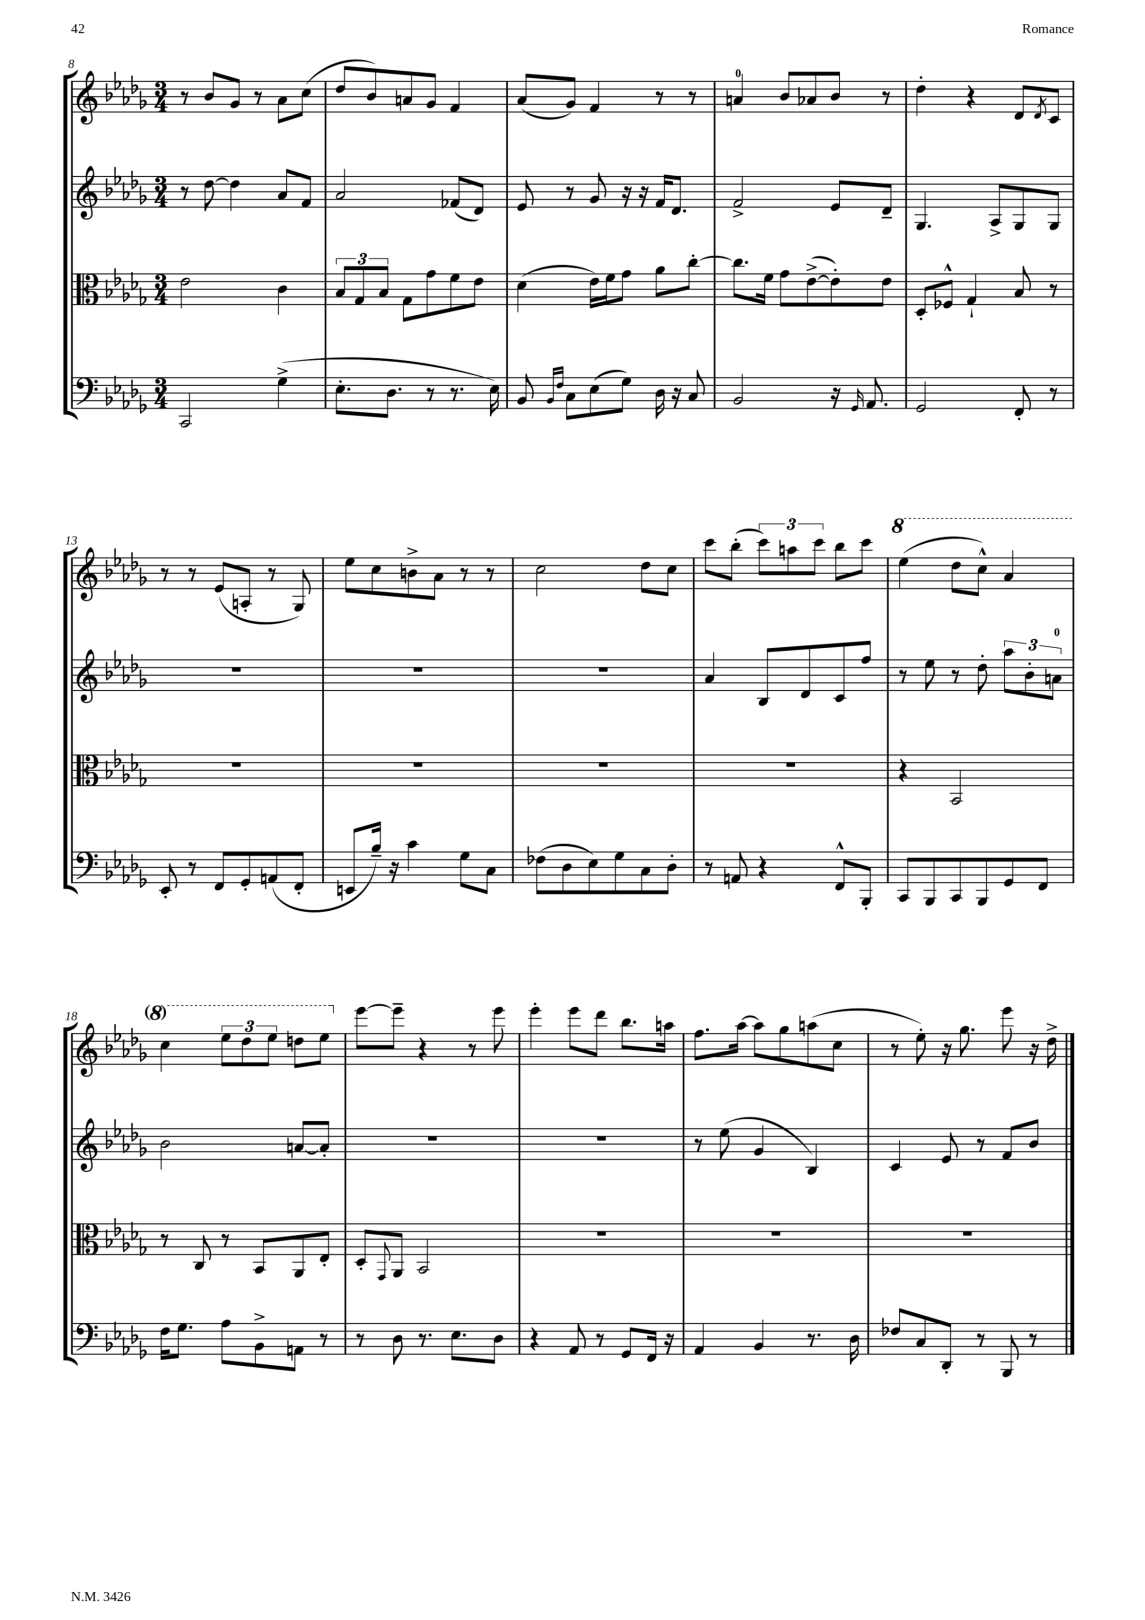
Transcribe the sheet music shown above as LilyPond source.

<<
\new StaffGroup <<
\new Staff = "s0" {
    \clef treble \key des \major \numericTimeSignature \time 3/4
    r8 bes'8 ges'8 r8 aes'8 c''8( |
    des''8 bes'8) a'8 ges'8 f'4 |
    aes'8( ges'8) f'4 r8 r8 |
    a'4-0 bes'8 aes'8 bes'8 r8 |
    des''4-. r4 des'8 \acciaccatura { des'8 } c'8 |
    r8 r8 ees'8( a8-. r8 ges8) |
    ees''8 c''8 b'8-> aes'8 r8 r8 |
    c''2 des''8 c''8 |
    c'''8 bes''8-.( \tuplet 3/2 { c'''8) a''8 c'''8 } bes''8 c'''8 |
    \ottava #1 ees'''4( des'''8 c'''8-^) aes''4 |
    c'''4 \tuplet 3/2 { ees'''8 des'''8 ees'''8 } d'''8 ees'''8 \ottava #0 |
    ees'''8~ ees'''8-- r4 r8 ees'''8 |
    ees'''4-. ees'''8 des'''8 bes''8. a''16 |
    f''8. aes''16~ aes''8 ges''8 a''8( c''8 |
    r8 ees''8-.) r16 ges''8. ees'''8 r16 des''16-> \bar "|." |
}
\new Staff = "s1" {
    \clef treble \key des \major \numericTimeSignature \time 3/4
    r8 des''8~ des''4 aes'8 f'8 |
    aes'2 fes'8( des'8) |
    ees'8 r8 ges'8 r16 r16 f'16 des'8. |
    f'2-> ees'8 des'8-- |
    ges4. aes8-> ges8 ges8 |
    R2. |
    R2. |
    R2. |
    aes'4 bes8 des'8 c'8 f''8 |
    r8 ees''8 r8 des''8-. \tuplet 3/2 { aes''8 bes'8-. a'8-0 } |
    bes'2 a'8~ a'8-. |
    R2. |
    R2. |
    r8 ees''8( ges'4 bes4) |
    c'4 ees'8 r8 f'8 bes'8 \bar "|." |
}
\new Staff = "s2" {
    \clef alto \key des \major \numericTimeSignature \time 3/4
    ees'2 c'4 |
    \tuplet 3/2 { bes8 ges8 bes8 } ges8 ges'8 f'8 ees'8 |
    des'4( ees'16) f'16 ges'8 aes'8 c''8~-. |
    c''8. f'16 ges'8 ees'8~->( ees'8-.) ees'8 |
    des8-. fes8-^ ges4-! bes8 r8 |
    R2. |
    R2. |
    R2. |
    R2. |
    r4 bes,2 |
    r8 c8 r8 bes,8 aes,8 ees8-. |
    des8-. \appoggiatura { ges,8 } aes,8 bes,2 |
    R2. |
    R2. |
    R2. \bar "|." |
}
\new Staff = "s3" {
    \clef bass \key des \major \numericTimeSignature \time 3/4
    c,2 ges4->( |
    ees8.-. des8. r8 r8. ees16) |
    bes,8 \grace { bes,16 f16 } c8 ees8( ges8) des16 r16 c8 |
    bes,2 r16 \grace { ges,16 } aes,8. |
    ges,2 f,8-. r8 |
    ees,8-. r8 f,8 ges,8-. a,8( f,8-. |
    e,8 bes16--) r16 c'4 ges8 c8 |
    fes8( des8 ees8) ges8 c8 des8-. |
    r8 a,8 r4 f,8-^ bes,,8-. |
    c,8 bes,,8 c,8 bes,,8 ges,8 f,8 |
    f16 ges8. aes8 bes,8-> a,8 r8 |
    r8 des8 r8. ees8. des8 |
    r4 aes,8 r8 ges,8 f,16 r16 |
    aes,4 bes,4 r8. des16 |
    fes8 c8 des,8-. r8 bes,,8 r8 \bar "|." |
}
>>
>>
\layout { \context { \Score currentBarNumber = #8 } }
